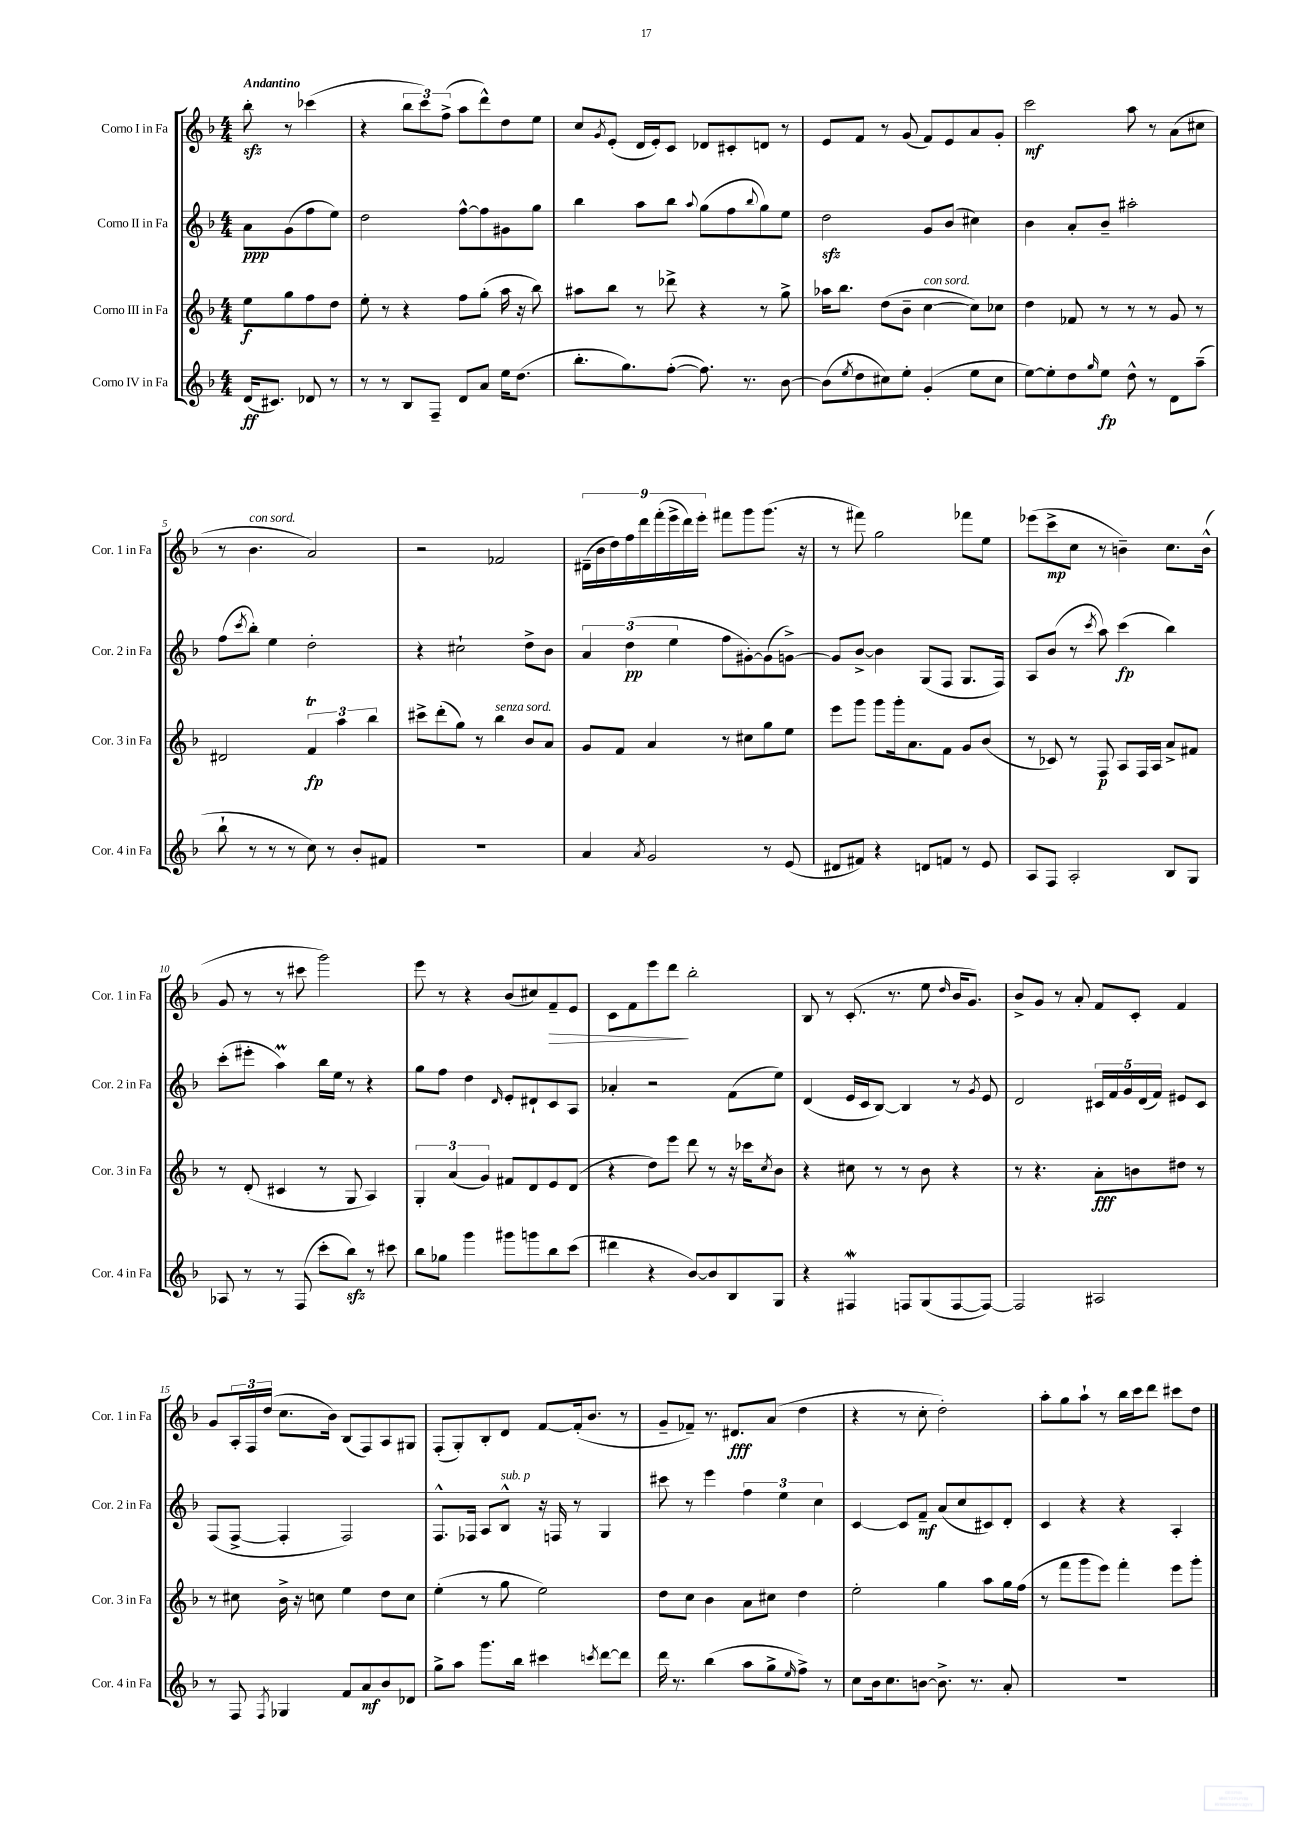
<<
\new StaffGroup <<
\new Staff = "s0" \with { instrumentName = "Corno I in Fa" shortInstrumentName = "Cor. 1 in Fa" } {
    \clef treble \key f \major \numericTimeSignature \time 4/4 \partial 2 \tempo "Andantino"
    bes''8-.\sfz r8 ces'''4( |
    r4 \tuplet 3/2 { bes''8 c'''8) f''8->( } a''8 d'''8-^) d''8 e''8 |
    c''8 \acciaccatura { g'8 } e'8-.( d'16 e'16-.) c'8 des'8 cis'8-. d'8 r8 |
    e'8 f'8 r8 g'8( f'8) e'8 a'8 g'8-. |
    c'''2\mf a''8 r8 a'8( cis''8 |
    r8 bes'4.^\markup { \italic "con sord." } a'2) |
    r2 fes'2 |
    \tuplet 9/8 { dis'16--( bes'16 d''16) f''16 d'''16 f'''16-.( e'''16-> d'''16) e'''16-. } fis'''8 g'''8 g'''8.( r16 |
    r8 fis'''8) g''2 fes'''8 e''8 |
    ees'''8( c'''8->\mp c''8 r8 b'4--) c''8. b'16-^( |
    g'8 r8 r8 cis'''8 g'''2) |
    e'''8 r8 r4 bes'8( cis''8) f'8--\> e'8 |
    c'8 f'8 e'''8 d'''8\! bes''2-. |
    bes8 r8 c'8.-.( r8. e''8 \grace { d''16 } bes'16 g'8.) |
    bes'8-> g'8 r8 a'8-. f'8 c'8-. f'4 |
    g'8 \tuplet 3/2 { a16-. f16 d''16( } c''8. bes'16) bes8( f8) a8 gis8 |
    f8-.( g8-.) bes8-. d'8 f'8~ f'16-.( bes'8. r8 |
    g'8-- fes'8--) r8. dis'8.\fff a'8( d''4 |
    r4 r8 c''8-. d''2-.) |
    a''8-. g''8 a''8-! r8 bes''16 c'''16 d'''8 cis'''8 d''8 \bar "|." |
}
\new Staff = "s1" \with { instrumentName = "Corno II in Fa" shortInstrumentName = "Cor. 2 in Fa" } {
    \clef treble \key f \major \numericTimeSignature \time 4/4 \partial 2
    a'8\ppp g'8( f''8 e''8) |
    d''2 f''8~-^ f''8 gis'8 g''8 |
    bes''4 a''8 bes''8 \appoggiatura { a''8 } g''8( f''8 \appoggiatura { bes''8 } g''8) e''8 |
    d''2\sfz g'8 bes'8( cis''4) |
    bes'4 a'8-. bes'8-- ais''2-. |
    f''8( \acciaccatura { c'''8 } bes''8-.) e''4 d''2-. |
    r4 cis''2-! d''8-> bes'8 |
    \tuplet 3/2 { a'4 d''4\pp( e''4 } f''8 gis'8~-.) gis'8( g'8~->) |
    g'8 bes'8~-> bes'4 g8( f8 g8. f16) |
    a8 bes'8( r8 \acciaccatura { c'''8 } a''8) c'''4\fp( bes''4) |
    c'''8-.( eis'''8-. a''4\prall) bes''16 e''16 r8 r4 |
    g''8 f''8 d''4 \grace { d'16 } e'8-. dis'8-! c'8 a8 |
    aes'4-. r2 f'8( e''8) |
    d'4( e'16 c'16 bes8~) bes4 r8 \acciaccatura { g'8 } e'8 |
    d'2 \tuplet 5/4 { cis'16 f'16 g'16 d'16( f'16) } eis'8 cis'8 |
    f8( f8~-> f4-. f2) |
    f8.-^ fes16 a8 bes8-^^\markup { \italic "sub. p" } r16 f16 r8 g4 |
    cis'''8 r8 e'''4 \tuplet 3/2 { f''4 e''4 c''4 } |
    c'4~ c'8 f'8--\mf a'8( c''8 cis'8) d'8-. |
    c'4 r4 r4 a4-. \bar "|." |
}
\new Staff = "s2" \with { instrumentName = "Corno III in Fa" shortInstrumentName = "Cor. 3 in Fa" } {
    \clef treble \key f \major \numericTimeSignature \time 4/4 \partial 2
    e''8\f g''8 f''8 d''8 |
    e''8-. r8 r4 f''8 g''8-.( a''16 r16 bes''8) |
    ais''8 bes''8 r8 des'''8-> r4 r8 g''8-> |
    aes''16 bes''8. d''8( bes'8-- c''4~^\markup { \italic "con sord." } c''8) ces''8 |
    d''4 fes'8 r8 r8 r8 g'8 r8 |
    dis'2 \tuplet 3/2 { f'4\trill\fp a''4 bes''4 } |
    cis'''8-> d'''8-.( g''8) r8 bes''4^\markup { \italic "senza sord." } bes'8 a'8 |
    g'8 f'8 a'4 r8 cis''8 g''8 e''8 |
    e'''8 g'''8 g'''8 g'''16-. a'8. f'8 g'8 bes'8( |
    r8 ces'8) r8 f8\p a8 f16 a16 a'8-> fis'8 |
    r8 d'8-.( cis'4 r8 g8 a4) |
    \tuplet 3/2 { g4-. a'4( g'4) } fis'8 d'8 e'8 d'8( |
    r4 d''8) e'''8 d'''8 r8 r16 ces'''16 \acciaccatura { c''8 } bes'8 |
    r4 cis''8 r8 r8 bes'8 r4 |
    r8 r4. a'8-.\fff b'8 dis''8 r8 |
    r8 cis''8 bes'16-> r16 c''8 e''4 d''8 c''8 |
    e''4-.( r8 g''8 e''2) |
    d''8 c''8 bes'4 a'8 cis''8 d''4 |
    e''2-. g''4 a''8 g''16 f''16( |
    r8 f'''8 g'''8 e'''8) f'''4-. e'''8 g'''8-. \bar "|." |
}
\new Staff = "s3" \with { instrumentName = "Corno IV in Fa" shortInstrumentName = "Cor. 4 in Fa" } {
    \clef treble \key f \major \numericTimeSignature \time 4/4 \partial 2
    d'16\ff( cis'8.) des'8 r8 |
    r8 r8 bes8 f8-- d'8 a'8 e''16 d''8.( |
    bes''8.-. g''8.) f''8~-.( f''8.) r8. bes'8~ |
    bes'8( \acciaccatura { e''8 } d''8 cis''8) e''8-. g'4-.( e''8 cis''8 |
    e''8~) e''8-. d''8 \grace { g''16 } e''8\fp d''8-^ r8 d'8 a''8--( |
    bes''8-! r8 r8 r8 c''8) r8 bes'8-. fis'8 |
    R1 |
    a'4 \acciaccatura { a'8 } g'2 r8 e'8( |
    dis'8 fis'8) r4 d'8 f'8 r8 e'8 |
    a8 f8 a2-. bes8 g8 |
    aes8 r8 r8 f8( c'''8-. bes''8\sfz) r8 cis'''8 |
    bes''8 ges''8 g'''4 gis'''8 g'''8 bes''8 c'''8( |
    dis'''4 r4 bes'8~) bes'8 bes8 g8 |
    r4 fis4\mordent f8 g8( f8~ f8~) |
    f2 ais2 |
    r8 f8 \acciaccatura { f8 } ges4 f'8 a'8\mf bes'8 des'8 |
    g''8-> a''8 g'''8. bes''16 cis'''4 \acciaccatura { c'''8 } d'''8~ d'''8 |
    d'''16 r8. bes''4( a''8 g''8-> \grace { e''16 } f''8->) r8 |
    c''8 bes'16 c''8. b'8~ b'8.-> r8. a'8-. |
    R1 \bar "|." |
}
>>
>>
